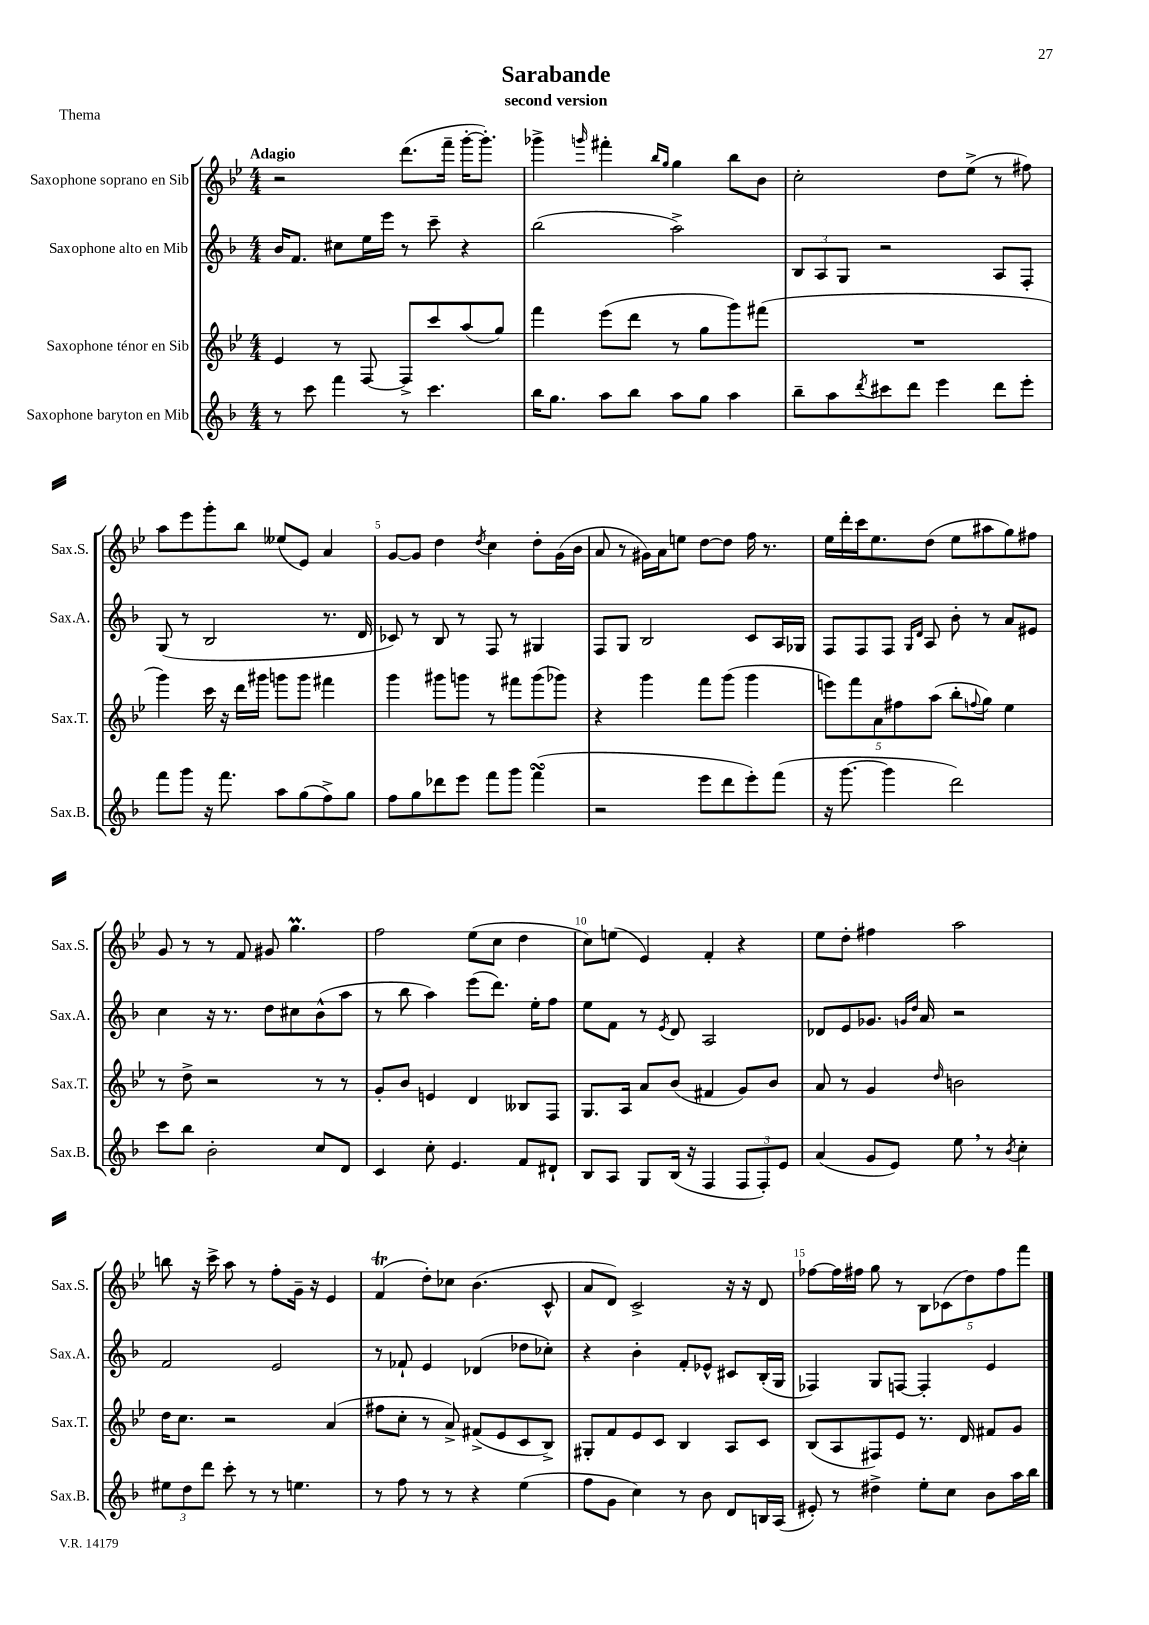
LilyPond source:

\header { title = "Sarabande" subtitle = "second version" piece = "Thema" }
<<
\new StaffGroup <<
\new Staff = "s0" \with { instrumentName = "Saxophone soprano en Sib" shortInstrumentName = "Sax.S." } {
    \clef treble \key bes \major \numericTimeSignature \time 4/4 \tempo "Adagio"
    r2 d'''8.( f'''16-- g'''16~-. g'''8.-.) |
    ges'''4-> \grace { g'''16 } fis'''4-. \grace { bes''16 g''16 } g''4 bes''8 bes'8 |
    c''2-. d''8 ees''8->( r8 fis''8) |
    a''8 ees'''8 g'''8-. bes''8 eeses''8( ees'8) a'4 |
    g'8~ g'8 d''4 \acciaccatura { d''8 } c''4 d''8-. g'16( bes'16 |
    a'8 r8 gis'16) a'16 e''8 d''8~ d''8 f''16 r8. |
    ees''16 d'''16-. c'''16 ees''8. d''8( ees''8 ais''8 g''8) fis''8 |
    g'8 r8 r8 f'8 gis'8 g''4.\prall |
    f''2 ees''8( c''8 d''4 |
    c''8) e''8( ees'4) f'4-. r4 |
    ees''8 d''8-. fis''4 a''2 |
    b''8 r16 c'''16-> a''8 r8 f''8-. g'16-- r16 ees'4 |
    f'4\trill( d''8-.) ces''8 bes'4.( c'8-^ |
    a'8 d'8) c'2-> r16 r16 d'8 |
    fes''8~ fes''16 fis''16 g''8 r8 \tuplet 5/4 { bes8 ces'8( d''8) fis''8 f'''8 } \bar "|." |
}
\new Staff = "s1" \with { instrumentName = "Saxophone alto en Mib" shortInstrumentName = "Sax.A." } {
    \clef treble \key f \major \numericTimeSignature \time 4/4
    bes'16 f'8. cis''8 e''16 e'''16 r8 c'''8-- r4 |
    bes''2( a''2->) |
    \tuplet 3/2 { bes8 a8 g8 } r2 a8 f8-. |
    g8( r8 bes2 r8. d'16 |
    ces'8) r8 bes8 r8 f8 r8 gis4 |
    f8 g8 bes2 c'8 a16 ges16 |
    f8 f8 f8 \grace { g16 d'16 } a8 bes'8-. r8 a'8 eis'8 |
    c''4 r16 r8. d''8 cis''8 bes'8-^( a''8 |
    r8 bes''8 a''4) e'''8( d'''8.) e''16-. f''8 |
    e''8 f'8 r8 \acciaccatura { e'8 } d'8 a2 |
    des'8 e'8 ges'8. \grace { g'16 d''16 } a'16 r2 |
    f'2 e'2 |
    r8 fes'8-! e'4 des'4( des''8 ces''8-.) |
    r4 bes'4-. f'8-. ees'8-^ cis'8 bes16-.( g16 |
    fes4) g8 f8~ f4-. e'4 \bar "|." |
}
\new Staff = "s2" \with { instrumentName = "Saxophone ténor en Sib" shortInstrumentName = "Sax.T." } {
    \clef treble \key bes \major \numericTimeSignature \time 4/4
    ees'4 r8 f8~ f8-> c'''8 a''8( g''8) |
    f'''4 ees'''8( d'''8 r8 g''8 g'''8) fis'''8( |
    R1 |
    g'''4) c'''16 r16 d'''16 gis'''16 g'''8 g'''8 fis'''4 |
    g'''4 gis'''8 g'''8 r8 fis'''8 g'''8( ges'''8) |
    r4 g'''4 f'''8 g'''8( g'''4 |
    \tuplet 5/4 { e'''8) f'''8 a'8 fis''8 a''8( } bes''8-. \appoggiatura { f''8 } g''8) ees''4 |
    r8 d''8-> r2 r8 r8 |
    g'8-. bes'8 e'4 d'4 beses8 f8 |
    g8. a16 a'8 bes'8( fis'4 g'8) bes'8 |
    a'8 r8 g'4 \grace { d''16 } b'2 |
    d''16 c''8. r2 a'4( |
    fis''8 c''8-. r8 a'8->) fis'8->( ees'8 c'8 bes8->) |
    gis8-. f'8 ees'8 c'8 bes4 a8 c'8 |
    bes8( a8 fis8) ees'8 r8. d'16 fis'8 g'8 \bar "|." |
}
\new Staff = "s3" \with { instrumentName = "Saxophone baryton en Mib" shortInstrumentName = "Sax.B." } {
    \clef treble \key f \major \numericTimeSignature \time 4/4
    r8 c'''8 f'''4 r8 c'''4. |
    bes''16 g''8. a''8 bes''8 a''8 g''8 a''4 |
    bes''8-- a''8 \acciaccatura { d'''8 } cis'''8 d'''8 e'''4 d'''8 e'''8-. |
    f'''8 g'''8 r16 f'''8. a''8 g''8( f''8->) g''8 |
    f''8 g''8 des'''8 e'''8 f'''8 g'''8 f'''4\turn( |
    r2 e'''8 d'''8 e'''8-.) f'''8( |
    r16 g'''8.~ g'''4 d'''2) |
    c'''8 bes''8 bes'2-. c''8 d'8 |
    c'4 c''8-. e'4. f'8 dis'8-! |
    bes8 a8 g8 bes16( r16 f4 \tuplet 3/2 { f8 f8-.) e'8 } |
    a'4( g'8 e'8) e''8 \breathe r8 \acciaccatura { bes'8 } c''4-. |
    \tuplet 3/2 { eis''8 d''8 d'''8 } c'''8-. r8 r8 e''4. |
    r8 f''8 r8 r8 r4 e''4( |
    f''8 g'8 c''4) r8 bes'8 d'8 b16 a16( |
    eis'8-.) r8 dis''4-> e''8-. c''8 bes'8 a''16 bes''16 \bar "|." |
}
>>
>>
\layout { \context { \Score \override BarNumber.break-visibility = ##(#f #t #t) barNumberVisibility = #(every-nth-bar-number-visible 5) } }
